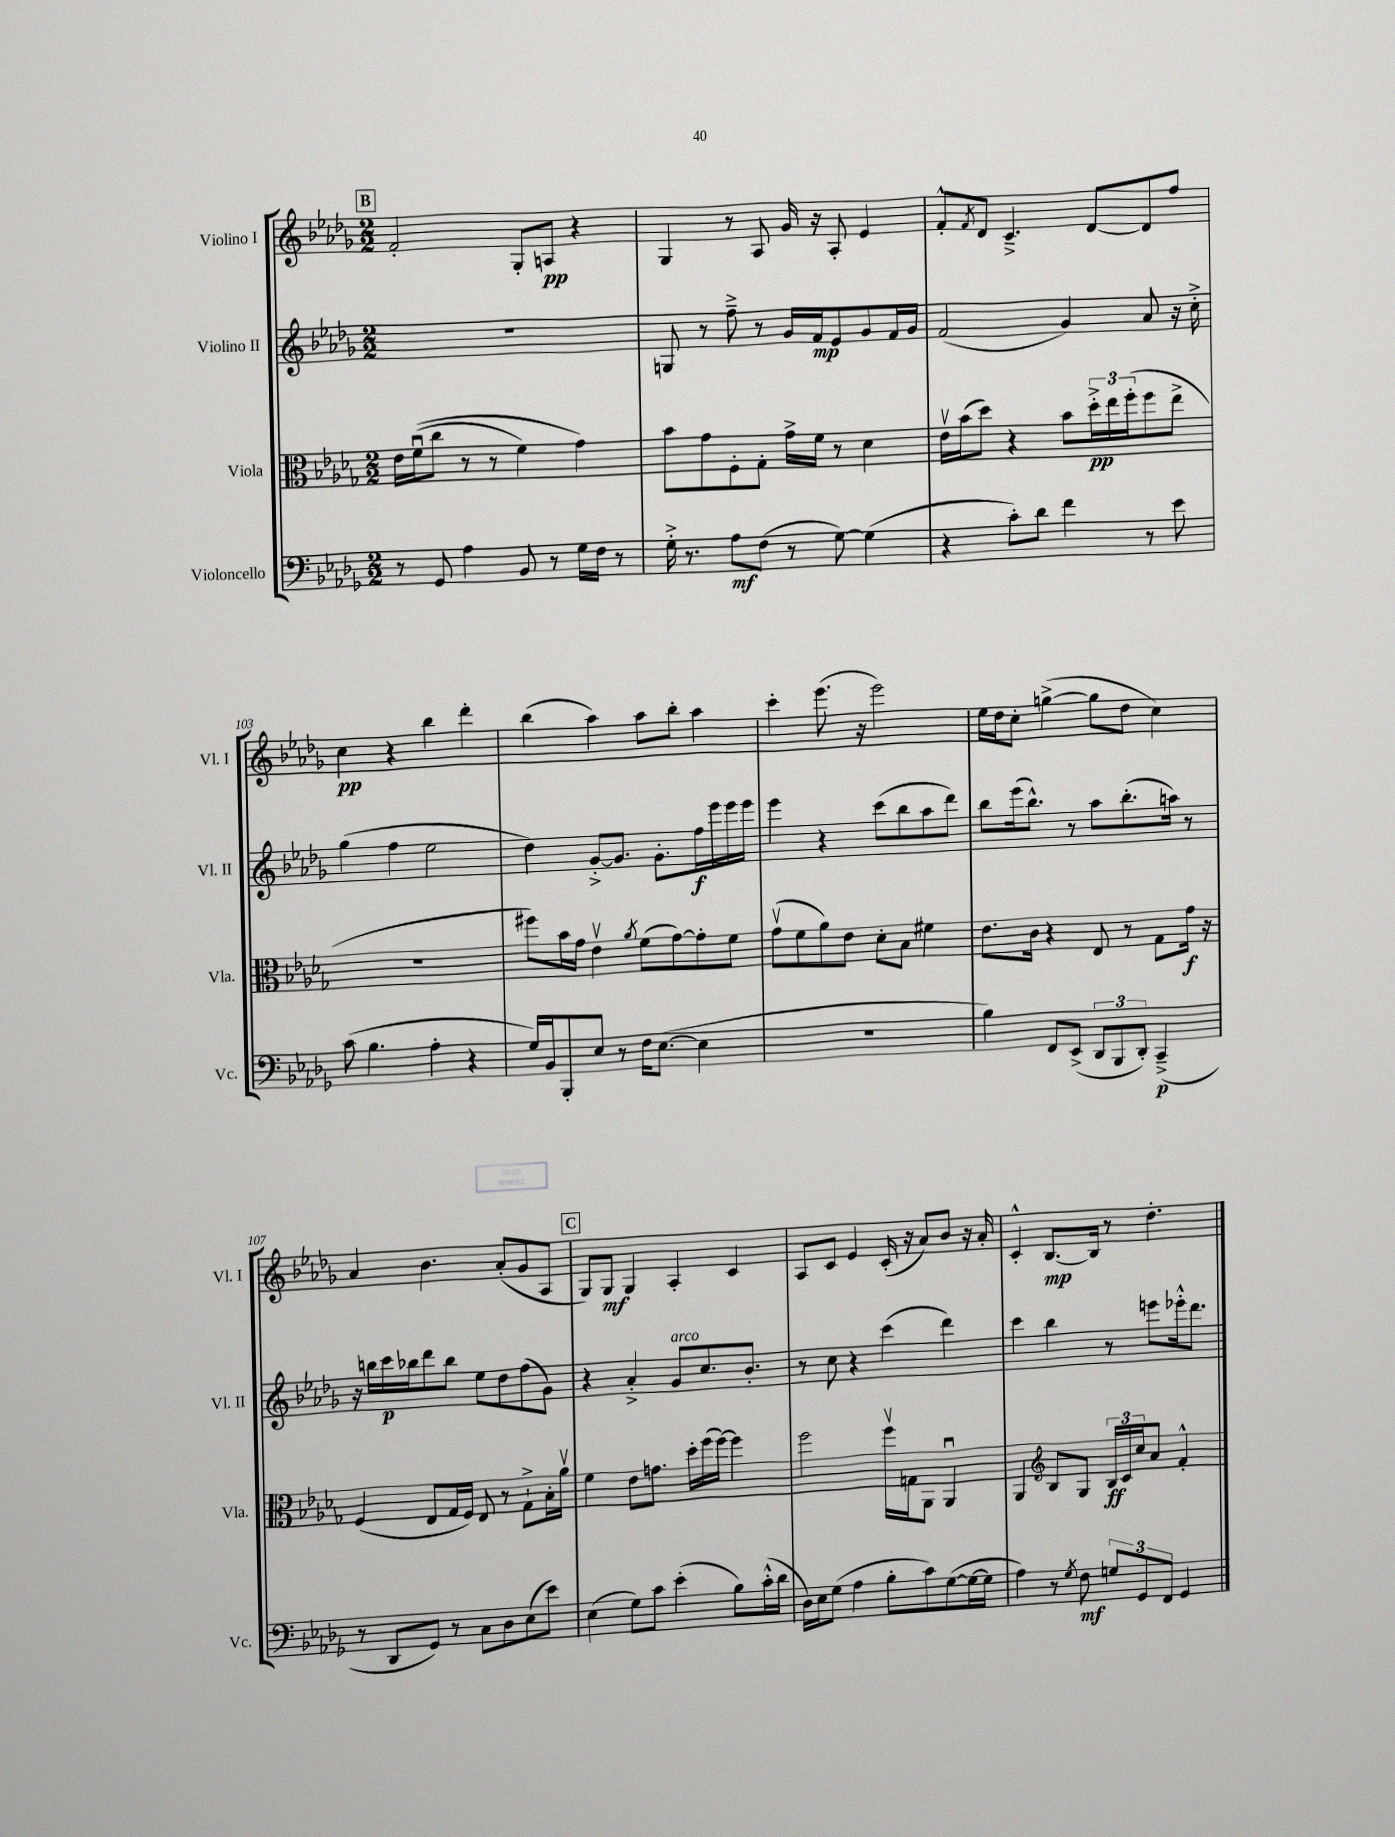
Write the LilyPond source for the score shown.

<<
\new StaffGroup <<
\new Staff = "s0" \with { instrumentName = "Violino I" shortInstrumentName = "Vl. I" } {
    \clef treble \key des \major \numericTimeSignature \time 2/2
    \mark \markup { \box "B" } f'2-. ges8-. a8\pp r4 |
    ges4 r8 aes8 ges'16 r16 aes8-. ees'4 |
    f'8-.-^ \acciaccatura { f'8 } des'8 c'4.---> des'8~ des'8 f''8 |
    c''4\pp r4 bes''4 des'''4-. |
    bes''4( aes''4) aes''8 bes''8-. aes''4 |
    c'''4-. ees'''8.( r16 ees'''2) |
    ees''16 des''16 c''8-. g''4~->( g''8 des''8 c''4) |
    aes'4 bes'4. aes'8-.( ges'8 aes8 |
    \mark \markup { \box "C" } ges8) ges8\mf ges4 aes4-. c'4 |
    aes8 c'8 ees'4 c'16-.( r16 aes'8) bes'8 r16 aes'16-. |
    c'4-.-^ bes8.~\mp bes16 r8 des''4.-. \bar "|." |
}
\new Staff = "s1" \with { instrumentName = "Violino II" shortInstrumentName = "Vl. II" } {
    \clef treble \key des \major \numericTimeSignature \time 2/2
    \mark \markup { \box "B" } R1 |
    g8 r8 f''8---> r8 ges'16 f'16\mp ees'8 ges'8 f'16 ges'16 |
    f'2( ges'4) aes'8 r16 c''16-.-> |
    ges''4( f''4 ees''2 |
    des''4) ges'8~-.-> ges'8. ges'8.-. f''16\f ees'''16 ees'''16 ees'''16 |
    ees'''4 r4 c'''8( bes''8 aes''8 des'''8) |
    bes''8 ees'''16( bes''8.-^) r8 aes''8 bes''8.-.( a''16) r8 |
    r16 b''16 c'''16\p bes''16 des'''8 bes''8 ees''8 des''8 f''8( ges'8) |
    \mark \markup { \box "C" } r4 aes'4-.-> ges'8^\markup { \italic "arco" } c''8. bes'8.-. |
    r8 c''8 r4 c'''4( des'''4) |
    c'''4 bes''4 r8 e'''8 ees'''16-.-^ des'''8. \bar "|." |
}
\new Staff = "s2" \with { instrumentName = "Viola" shortInstrumentName = "Vla." } {
    \clef alto \key des \major \numericTimeSignature \time 2/2
    \mark \markup { \box "B" } ees'16 f'16\downbow(\( c''8 r8 r8 f'4) ges'4\) |
    bes'8 ges'8 f8-. ges8-. ges'16-> f'16 r8 des'4 |
    ees'16\upbow bes'16( des''8) r4 bes'8 \tuplet 3/2 { des''16-.->\pp ees''16 f''16-.( } f''8 ees''8-> |
    R1 |
    fis''8) bes'16 ges'16 ees'4\upbow \acciaccatura { aes'8 } f'8( ges'8~) ges'8-. f'8 |
    ges'8\upbow( f'8 aes'8) ees'8 des'8-. bes8 fis'4 |
    ees'8. c'16 r4 ees8 r8 ges8 ges'16\f r16 |
    f4( ees8 ges16 f16) ees8 r8 ges8-!-> bes16-. aes'16\upbow |
    \mark \markup { \box "C" } f'4 ees'8 g'8. des''16-. f''16( f''16~) f''4 |
    f''2 f''16\upbow g16 aes,8 aes,4\downbow |
    aes,4 \clef treble bes8 ges8 \tuplet 3/2 { bes16\ff c'16 c''16 } aes'8 f'4-.-^ \bar "|." |
}
\new Staff = "s3" \with { instrumentName = "Violoncello" shortInstrumentName = "Vc." } {
    \clef bass \key des \major \numericTimeSignature \time 2/2
    \mark \markup { \box "B" } r8 ges,8 aes4 bes,8 r8 ges16 f16 r8 |
    ges16-.-> r8. aes8\mf f8( r8 ges8~) ges4( |
    r4 c'8-.) des'8 f'4 r8 ees'8 |
    c'8( bes4. aes4-. r4 |
    ges16) bes,16 bes,,8-. ees8 r8 f16 ees8.~( ees4 |
    R1 |
    bes4) f,8 ees,8->( \tuplet 3/2 { des,8 bes,,8 des,8-.) } c,4--->\p( |
    r8 des,8 ges,8) r8 c8 des8 ees8( ees'8) |
    \mark \markup { \box "C" } ees4( ges8) c'8 ees'4-.( bes8) c'16-.-^( des'16 |
    des16) ees16 ges8( aes4 bes8-. c'8) ges8~( ges16~ ges16 |
    aes4) r8 \acciaccatura { ges8 } f8\mf \tuplet 3/2 { g8 ges,8 f,8 } ges,4 \bar "|." |
}
>>
>>
\layout { \context { \Score currentBarNumber = #100 } }
